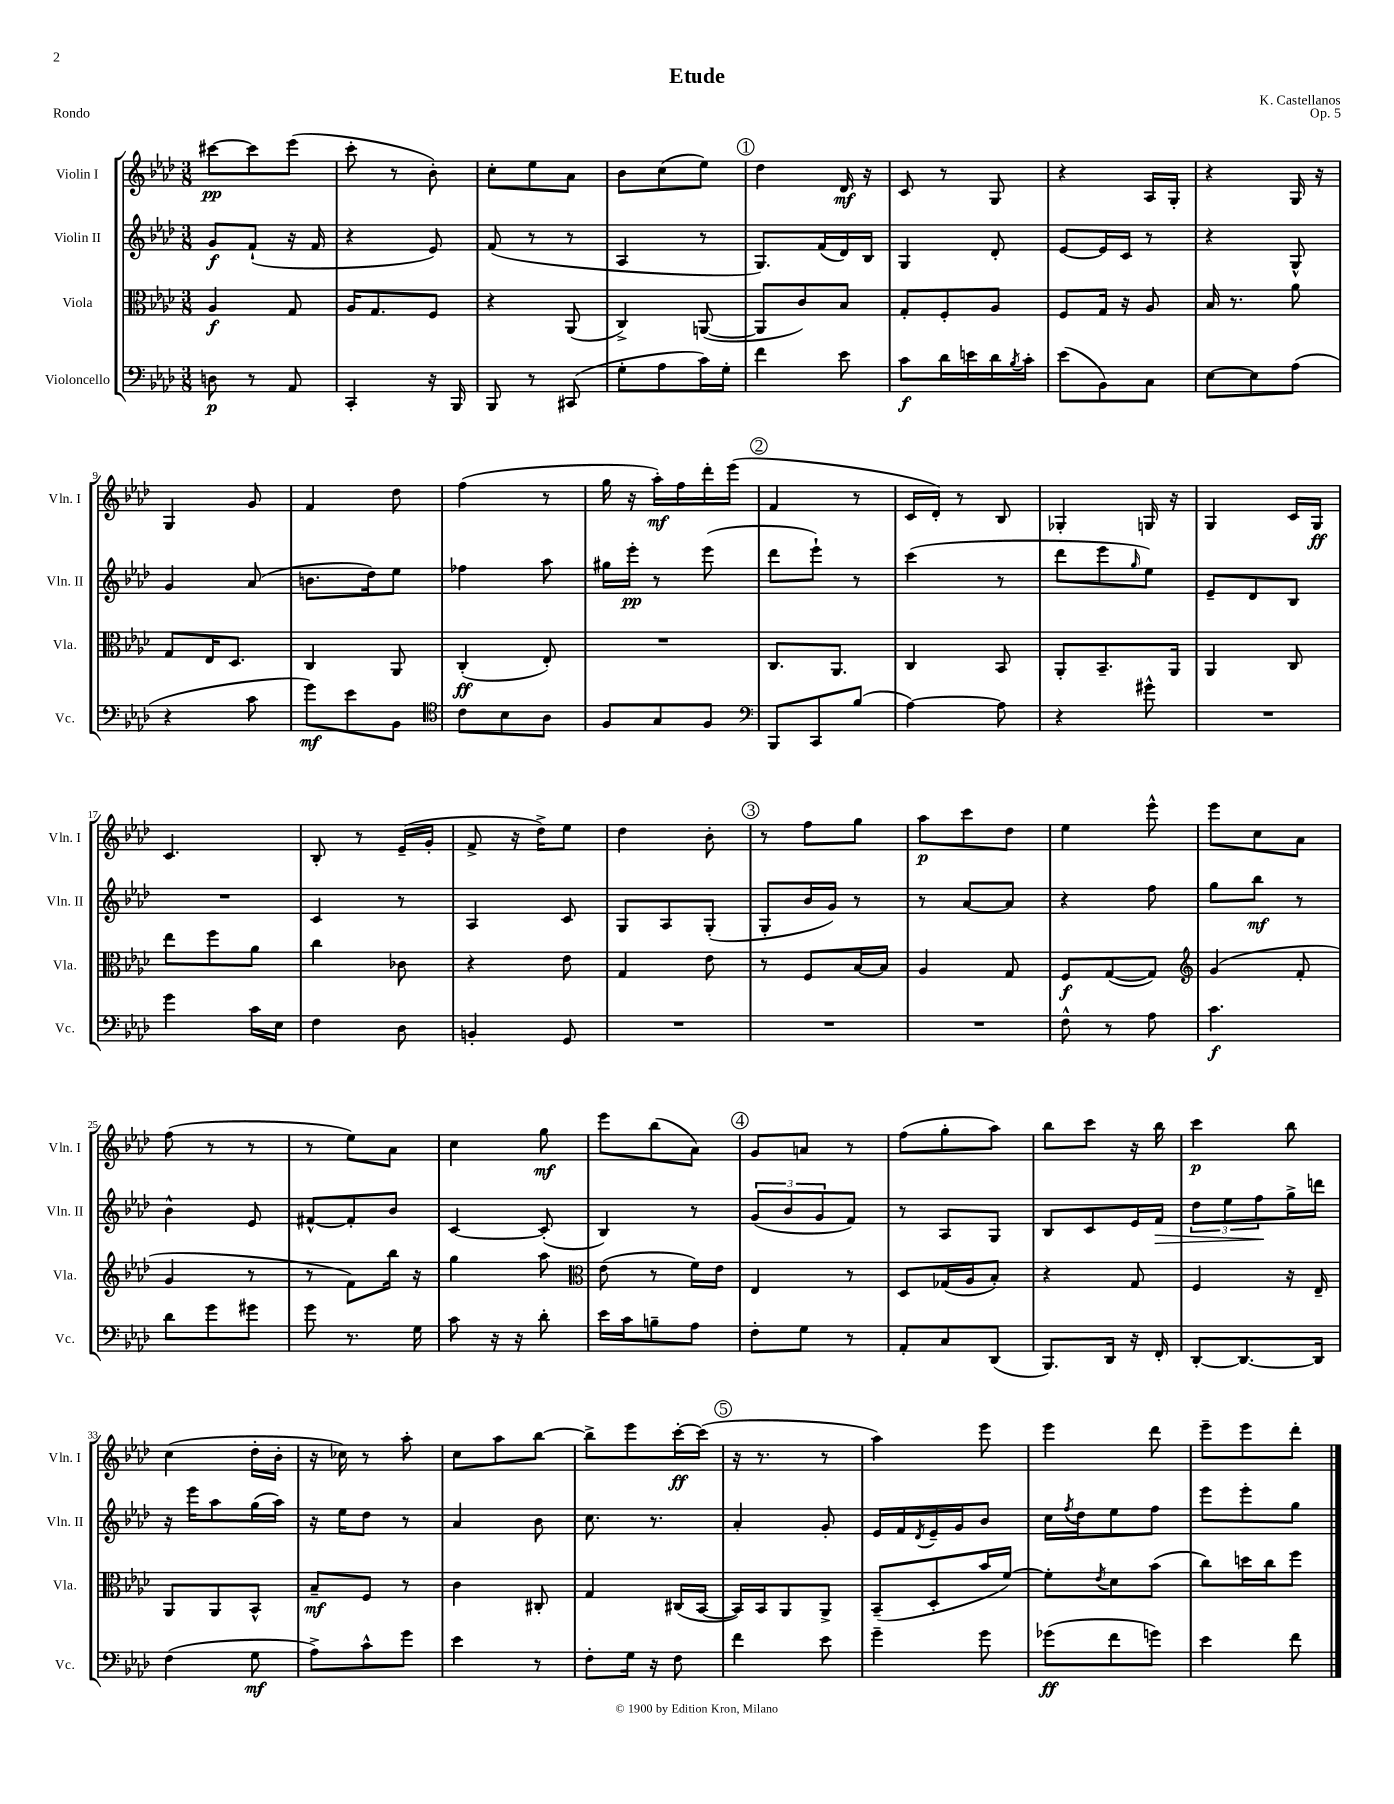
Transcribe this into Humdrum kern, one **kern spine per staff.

**kern	**kern	**kern	**kern
*staff4	*staff3	*staff2	*staff1
*clefF4	*clefC3	*clefG2	*clefG2
*k[b-e-a-d-]	*k[b-e-a-d-]	*k[b-e-a-d-]	*k[b-e-a-d-]
*M3/8	*M3/8	*M3/8	*M3/8
8D	4A-	8g	[8ccc#
8r	.	(8f`	8ccc#]
8AA-	8G	16r	(8eee-
.	.	16f	.
=	=	=	=
4CC'	16A-	4r	8ccc'
.	8.G	.	.
.	.	.	8r
16r	8F	8e-)	8b-')
16BBB-	.	.	.
=	=	=	=
8BBB-	4r	(8f	8cc'
8r	.	8r	8ee-
(8CC#	(8AA-	8r	8a-
=	=	=	=
8G'	4C^)	4A-	8b-
8A-	.	.	(8cc
16c)	([8AA	8r	8ee-)
16G'	.	.	.
=	=	=	=
4f	8AA]	8.G)	4dd-
.	8c)	.	.
.	.	(16f	.
8e-	8B-	16d-)	16d-
.	.	16B-	16r
=	=	=	=
8c	8G'	4G	8c
16d-	8F'	.	8r
16e	.	.	.
16d-	8A-	8d-'	8G
8qB-	.	.	.
16c'	.	.	.
=	=	=	=
(8e-	8F	[8e-	4r
8BB-)	16G	16e-]	.
.	16r	16c	.
8C	8A-	8r	16A-
.	.	.	16G'
=	=	=	=
[8E-	16B-	4r	4r
.	8.r	.	.
8E-]	.	.	.
(8A-	8a-	8G^^	16G
.	.	.	16r
=	=	=	=
4r	8G	4g	4G
.	16E-	.	.
.	8.D-	.	.
8c	.	(8a-	8g
=	=	=	=
8g)	4C	8.b	4f
8e-	.	.	.
.	.	16dd-)	.
8BB-	8AA-	8ee-	8dd-
=	=	=	=
*clefC4	*	*	*
8c	(4C'	4ff-	(4ff
8B-	.	.	.
8A-	8E-')	8aa-	8r
=	=	=	=
8F	4.r	16gg#	16gg
.	.	16eee-'	16r
8G	.	8r	16aa-')
.	.	.	16ff
8F	.	(8eee-	16ddd-'
.	.	.	(16eee-
=	=	=	=
*clefF4	*	*	*
8BBB-	8.C	8ddd-	4f
8CC	.	8eee-`)	.
.	8.AA-	.	.
(8B-	.	8r	8r
=	=	=	=
[4A-)	4C	(4ccc	16c
.	.	.	16d-')
.	.	.	8r
8A-]	8BB-	8r	8B-
=	=	=	=
4r	8AA-'	8ddd-	4G-'
.	8.BB-~	8eee-	.
.	.	16qqgg	.
8g#^^	.	8ee-)	16G
.	16AA-	.	16r
=	=	=	=
4.r	4AA-	8e-~	4G
.	.	8d-	.
.	8C	8B-	16c
.	.	.	16G
=	=	=	=
4g	8ee-	4.r	4.c
.	8ff	.	.
16c	8a-	.	.
16E-	.	.	.
=	=	=	=
4F	4cc	4c	8B-'
.	.	.	8r
8D-	8c-	8r	(16e-~
.	.	.	16g'
=	=	=	=
4BB'	4r	4A-	8f^
.	.	.	16r
.	.	.	16dd-^)
8GG	8e-	8c	8ee-
=	=	=	=
4.r	4G	8G	4dd-
.	.	8A-	.
.	8e-	(8G'	8b-'
=	=	=	=
4.r	8r	8G'	8r
.	8F	16b-	8ff
.	.	16g)	.
.	[16B-	8r	8gg
.	16B-]	.	.
=	=	=	=
4.r	4A-	8r	8aa-
.	.	[8a-	8ccc
.	8G	8a-]	8dd-
=	=	=	=
8F^^	8F	4r	4ee-
8r	([8G	.	.
8A-	8G])	8ff	8eee-^^
=	=	=	=
*	*clefG2	*	*
4.c	(4g	8gg	8eee-
.	.	8bb-	8cc
.	8f'	8r	8a-
=	=	=	=
8d-	4g	4b-^^	(8ff
8g	.	.	8r
8g#	8r	8e-	8r
=	=	=	=
8g	8r	[8f#^^	8r
8.r	8f)	8f#']	8ee-)
.	16bb-	8b-	8a-
16G	16r	.	.
=	=	=	=
8c	4gg	[4c	4cc
16r	.	.	.
16r	.	.	.
8d-'	8aa-	(8c']	8gg
=	=	=	=
*	*clefC3	*	*
16e-	(8e-	4B-)	8eee-
16c	.	.	.
8B~	8r	.	(8bb-
8A-	16f)	8r	8a-)
.	16e-	.	.
=	=	=	=
8F'	4E-	(12g	8g
.	.	12b-	.
8G	.	.	8a
.	.	12g	.
8r	8r	8f)	8r
=	=	=	=
8AA-'	8D-	8r	(8ff
8C	(16G-	8A-	8gg'
.	16A-	.	.
(8DD-	8B-')	8G	8aa-)
=	=	=	=
8.BBB-)	4r	8B-	8bb-
.	.	8c	8ccc
16DD-	.	.	.
16r	8G	16e-	16r
16FF'	.	16f	16bb-
=	=	=	=
[8DD-'	4F	12dd-	4ccc
.	.	12ee-	.
8.DD-_	.	.	.
.	.	12ff	.
.	16r	16gg^	8bb-
16DD-]	16E-~	16ddd	.
=	=	=	=
(4F	8AA-	16r	(4cc
.	.	16eee-	.
.	8AA-	8aa-	.
8G	8BB-^^	(16gg	16dd-'
.	.	16aa-)	16b-'
=	=	=	=
8A-^)	8B-~	16r	16r
.	.	16ee-	16cc-)
8c^^	8F	8dd-	8r
8g	8r	8r	8aa-'
=	=	=	=
4e-	4c	4a-	8cc
.	.	.	8aa-
8r	8C#'	8b-	[8bb-
=	=	=	=
8F'	4G	8.cc	8bb-^]
16G	.	.	8eee-
16r	.	8.r	.
8F	(16C#	.	[16ccc'
.	[16BB-	.	(16ccc]
=	=	=	=
4f	16BB-])	4a-'	16r
.	16BB-	.	8.r
.	8AA-	.	.
8e-	8AA-^	8g'	8r
=	=	=	=
4g~	(8BB-~	16e-	4aa-)
.	.	16f	.
.	.	8qd-	.
.	8D-'	16e-~	.
.	.	16g	.
8g	16b-	8b-	8eee-
.	[16f)	.	.
=	=	=	=
(8g-	8f']	16cc	4eee-
.	.	8qff	.
.	.	16dd-	.
.	8qe-	.	.
8f	8d-	8ee-	.
8g)	(8b-	8ff	8ddd-
=	=	=	=
4e-	8cc)	8eee-	8eee-~
.	16dd	8eee-'	8eee-
.	16cc	.	.
8f	8ff	8gg	8ddd-'
==	==	==	==
*-	*-	*-	*-
